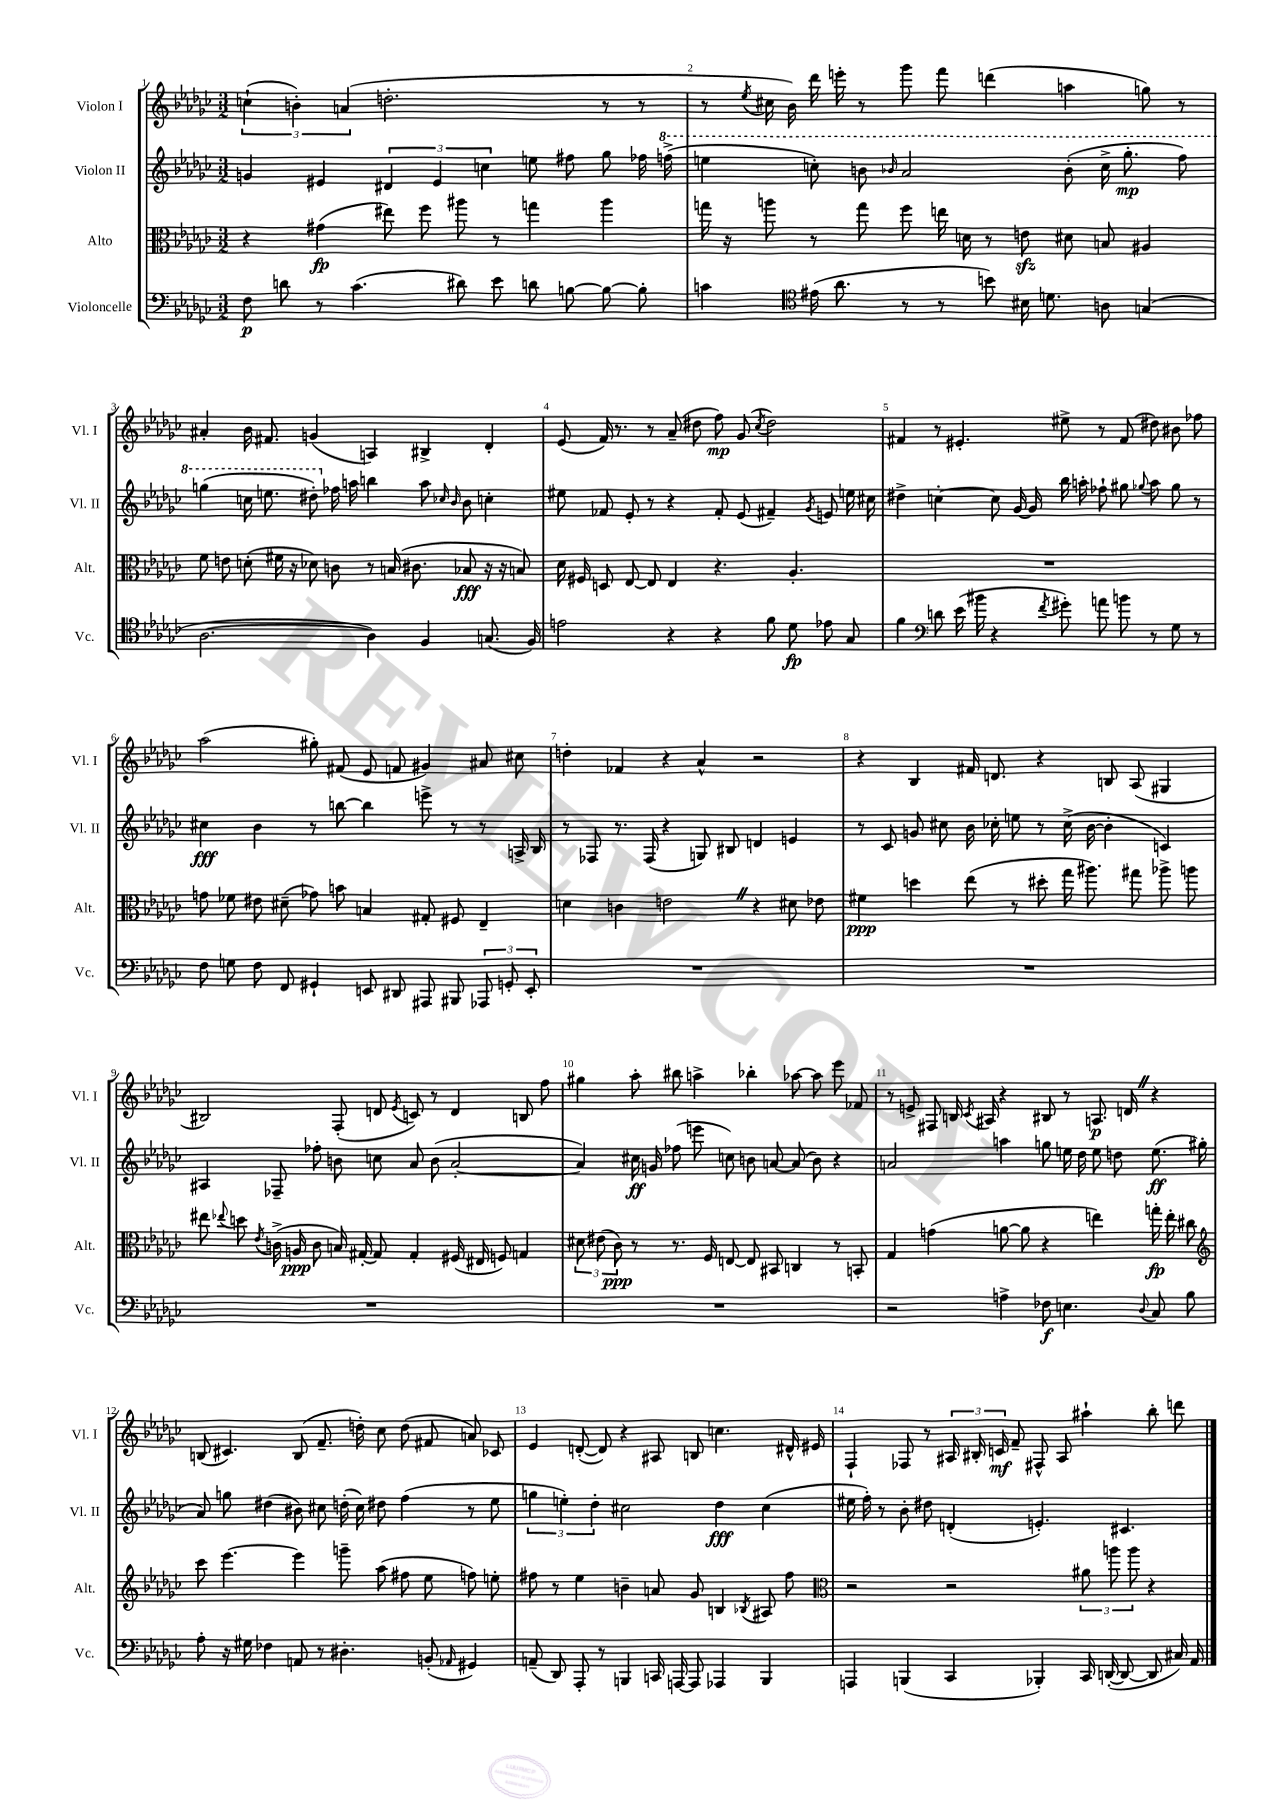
<<
\new StaffGroup <<
\new Staff = "s0" \with { instrumentName = "Violon I" shortInstrumentName = "Vl. I" } {
    \clef treble \key ges \major \numericTimeSignature \time 3/2
    \autoBeamOff \tuplet 3/2 { c''4-!( b'4-.) a'4( } d''2.-. r8 r8 |
    r8 \acciaccatura { ees''8 } cis''16 bes'16) des'''16 e'''16-. r8 ges'''8 f'''8 d'''4( a''4 g''8) r8 |
    ais'4-. bes'16 fis'8. g'4( a4) bis4-> des'4-. |
    ees'8( f'16) r8. r8 aes'8--( dis''8 f''8\mp) ges'8( \acciaccatura { ces''8 } dis''2) |
    fis'4 r8 eis'4.-. eis''8-> r8 fis'8( dis''8) bis'8 fes''8 |
    aes''2( gis''8-.) fis'8( ees'8 f'8 gis'4) ais'8 cis''8 |
    d''4-. fes'4 r4 aes'4-^ r2 |
    r4 bes4 fis'16 d'8. r4 b8 aes8( gis4 |
    bis2) f8-.( d'8 \acciaccatura { ees'8 } c'8) r8 d'4 b8 f''8 |
    gis''4 aes''8-. bis''8 a''4-> bes''4-. aes''8~ aes''8 ees'''8 fes'8 |
    r8 e'8-> fis8 b16 \acciaccatura { ces'8 } ais16 r4 bis8 r8 a8.\p d'16 \once \override BreathingSign.text = \markup { \musicglyph "scripts.caesura.straight" } \breathe r4 |
    b8( cis'4.) b8( f'8.-- d''16-.) ces''8 d''8( fis'8 a'8) ces'8 |
    ees'4 d'8~-.( d'8) r4 ais8 b8 c''4. dis'16-^ eis'16 |
    f4-! fes8 r8 \tuplet 3/2 { ais16 bis16-. c'16\mf } f'8-- fis8-^ ais8 ais''4-! bes''8-. d'''8 \bar "|." |
}
\new Staff = "s1" \with { instrumentName = "Violon II" shortInstrumentName = "Vl. II" } {
    \clef treble \key ges \major \numericTimeSignature \time 3/2
    \autoBeamOff g'4 eis'4 \tuplet 3/2 { dis'4 eis'4 c''4 } e''8 fis''8 ges''8 fes''16 \ottava #1 f'''!16->( |
    e'''4 c'''8-.) b''8 \grace { bes''16 } aes''2 bes''8-.( c'''16-> ges'''8.-.\mp f'''8) |
    g'''4( c'''16 e'''8. dis'''8-.) \ottava #0 fes''16 a''16 b''4 a''8 \grace { ces''!16 bes'16 } bes'8 c''4-. |
    eis''8 fes'8 ees'8-. r8 r4 fes'8-. ees'8( fis'4--) \acciaccatura { ges'8 } e'8 e''16 cis''16 |
    dis''4-> c''4~-. c''8 ges'16~ ges'16 bes''16 a''16-. fes''8-! gis''8 \appoggiatura { ges''8 } a''8 ges''8 r8 |
    cis''4\fff bes'4 r8 b''8~ b''4 e'''8-> r8 r8 a16-> bes16 |
    r8 fes8 r8. fes16( r4 g8) bis8 d'4 e'4 |
    r8 ces'8 g'8 cis''8 bes'16 ces''16-. e''8 r8 ces''16->( bes'16~ bes'4-. c'4) |
    ais4 fes8-- fes''8-. b'8 c''8 aes'8 b'8( aes'2~-. |
    aes'4) cis''16\ff g'16 fes''8( e'''8 c''8) b'8 a'8~ a'8( b'8) r4 |
    a'2 a''4 g''8 e''16 des''16 e''8 d''8 e''8.\ff( gis''16-. |
    aes'8) g''8 dis''4( bis'8) cis''8 d''16-.( cis''16) dis''8 f''4( r8 ees''8 |
    \tuplet 3/2 { g''4 e''4-.) des''4-. } cis''2 des''4\fff cis''4( |
    eis''16 f''16-.) r8 bes'8-. dis''8 d'4-.( e'4.-.) cis'4. \bar "|." |
}
\new Staff = "s2" \with { instrumentName = "Alto" shortInstrumentName = "Alt." } {
    \clef alto \key ges \major \numericTimeSignature \time 3/2
    \autoBeamOff r4 gis'4\fp( eis''8) f''8 ais''8 r8 g''4 ais''4 |
    g''16 r16 a''8 r8 g''8 f''8 e''16 d'16 r8 e'8\sfz dis'8 b8 ais4 |
    f'8 e'8 d'8-.( fis'16 r16 des'8) c'8 r8 b16( cis'8. bes8\fff r16 r16 b8) |
    des'16 fis16 d8 ees8~ ees8 ees4 r4. aes4.-. |
    R1. |
    g'8 fes'8 eis'8 dis'8--( ges'8) b'8 b4 gis8-. fis8 ees4-- |
    d'4 c'4 e'2 \once \override BreathingSign.text = \markup { \musicglyph "scripts.caesura.straight" } \breathe r4 dis'8 ees'8 |
    fis'4\ppp d''4 ees''8( r8 dis''8-. ges''16 ais''8.) gis''8 aes''8-> a''8 |
    eis''8 \appoggiatura { ees''8 } d''8 \acciaccatura { ees'8 } c'16->( a16\ppp c'8 b16) gis16~-. gis8 gis4-. fis16( eis16 f8) g4 |
    \tuplet 3/2 { dis'8 eis'8( ces'8\ppp) } r8 r8. f16 e8~ e8 bis,8 c4 r8 b,8-. |
    ges4 g'4( a'8~ a'8 r4 e''4) g''16-.\fp e''16-. cis''8 |
    \clef treble ces'''8 ees'''4.~ ees'''4 g'''8-- aes''8( fis''8 ees''8 f''8) e''8-. |
    fis''8 r8 ees''4 b'4-- a'8 ges'8 b4 \acciaccatura { bes8 } ais8 fis''8 |
    \clef alto r2 r2 \tuplet 3/2 { ais'8 a''8 a''8 } r4 \bar "|." |
}
\new Staff = "s3" \with { instrumentName = "Violoncelle" shortInstrumentName = "Vc." } {
    \clef bass \key ges \major \numericTimeSignature \time 3/2
    \autoBeamOff f8\p d'8 r8 ces'4.( dis'8) ees'8 d'8 b8~ b8~ b8-. |
    c'4 \clef tenor eis'16( aes'8. r8 r8 b'8) bis16 d'8. a8 g4( |
    aes2.~ aes4) f4 g8.( f16) |
    e'2 r4 r4 f'8 des'8\fp ees'8 ges8 |
    f'4 \clef bass d'8 ees'16( bis'16 r4 \acciaccatura { f'8 } gis'8-.) a'8 b'8 r8 ges8 r8 |
    f8 g8 f8 f,8 gis,4-! e,8 dis,8 ais,,8 bis,,8 \tuplet 3/2 { aes,,8 g,8-. e,8-. } |
    R1. |
    R1. |
    R1. |
    R1. |
    r2 a4-> fes8\f e4. \appoggiatura { des8 } ces8 bes8 |
    aes8-. r16 gis16 fes4 a,8 r8 dis4.-. b,8-.( \grace { aes,16 } gis,4) |
    a,8--( des,8) aes,,8-. r8 b,,4 c,16 a,,16~ a,,8 aes,,4 b,,4 |
    a,,4 b,,4( ces,4 bes,,4-.) ces,16 d,16~-.( d,8~ d,8 cis16) aes,16 \bar "|." |
}
>>
>>
\layout { \context { \Score \override BarNumber.break-visibility = ##(#f #t #t) barNumberVisibility = #all-bar-numbers-visible } }
